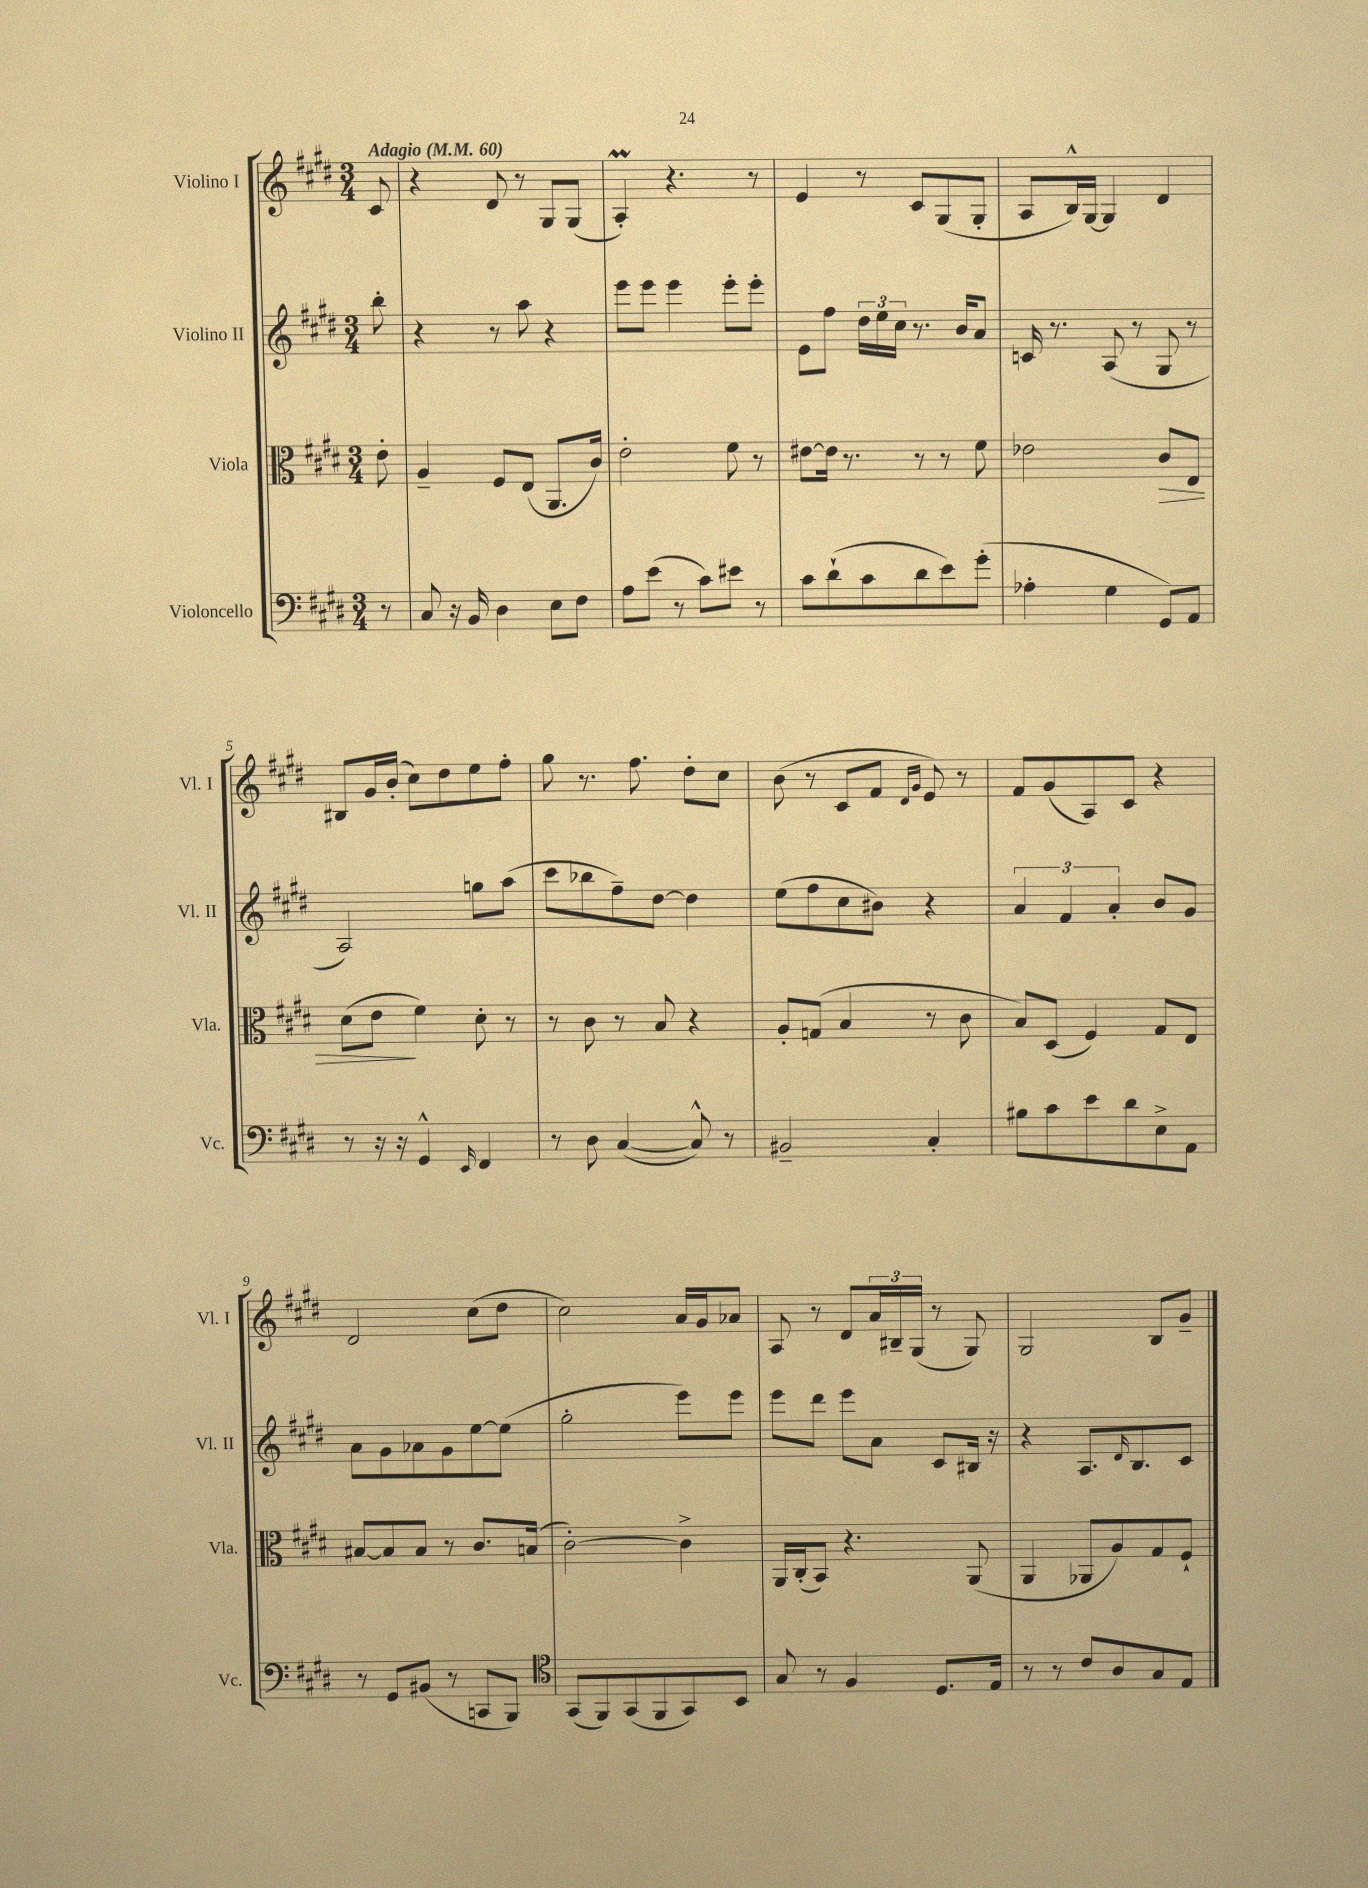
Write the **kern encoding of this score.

**kern	**kern	**kern	**kern
*staff4	*staff3	*staff2	*staff1
*clefF4	*clefC3	*clefG2	*clefG2
*k[f#c#g#d#]	*k[f#c#g#d#]	*k[f#c#g#d#]	*k[f#c#g#d#]
*M3/4	*M3/4	*M3/4	*M3/4
*MM60	*MM60	*MM60	*MM60
8r	8e'	8bb'	8c#
=	=	=	=
8C#	4A~	4r	4r
16r	.	.	.
16BB	.	.	.
4D#	8F#	8r	8d#
.	(8E	8aa	8r
8E	8.AA	4r	8G#
8F#	.	.	(8G#
.	16c#)	.	.
=	=	=	=
8A	2e'	8eee	4A')
(8e	.	8eee	.
8r	.	4eee	4.r
8c#)	.	.	.
8e#	8f#	8eee'	.
8r	8r	8eee'	8r
=	=	=	=
8c#	[8e#	8e	4e
(8d#`	16e#]	8ff#	.
.	8.r	.	.
8c#	.	24dd#	8r
.	.	24ee	.
.	.	24cc#	.
8d#	8r	8.r	8c#
8e)	8r	.	(8G#
.	.	16b	.
(8g#'	8f#	8a	8G#'
=	=	=	=
4A-'	2e-	16c	8A
.	.	8.r	.
.	.	.	16B^^)
.	.	.	[16G#
4G#	.	(8A	4G#]
.	.	8r	.
8GG#)	8c#	8G#	4d#
8AA	8E	8r	.
=	=	=	=
8r	(8d#	2A)	8B#
16r	8e	.	16g#
16r	.	.	(16b'
4GG#^^	4f#)	.	8cc#)
.	.	.	8dd#
16qqEE	.	.	.
4FF#	8d#'	8gg	8ee
.	8r	(8aa	8ff#'
=	=	=	=
8r	8r	8ccc#	8gg#
8D#	8c#	8bb-	8.r
([4C#	8r	8ff#~)	.
.	.	.	8.ff#
.	8B	[8dd#	.
8C#^^])	4r	4dd#]	8dd#'
8r	.	.	8cc#
=	=	=	=
2BB#~	8A'	(8ee	(8b
.	(8G	8ff#	8r
.	4B	8cc#	8c#
.	.	8b#)	8f#
.	.	.	16qqd#
.	.	.	16qqg#
4C#'	8r	4r	8e)
.	8c#	.	8r
=	=	=	=
8B#	8B)	6a	8f#
8c#	(8D#	.	(8g#
.	.	6f#	.
8e	4F#)	.	8A)
.	.	6a'	.
8d#	.	.	8c#
8E^	8G#	8b	4r
8AA	8E	8g#	.
=	=	=	=
8r	[8B#	8a	2d#
8GG#	8B#]	8g#	.
(8BB#	8B#	8a-	.
8r	8r	8g#	.
8CC	8.c#	[8ee	(8cc#
8BBB)	.	(8ee]	8dd#
.	(16B	.	.
=	=	=	=
*clefC4	*	*	*
(8GG#	[2c#')	2gg#'	2cc#)
8FF#)	.	.	.
(8GG#	.	.	.
8FF#	.	.	.
8GG#)	4c#^]	8eee)	16a
.	.	.	16g#
8BB	.	8eee	8a-
=	=	=	=
8G#	16AA	8eee	8A
.	(16C#'	.	.
8r	8BB)	8ddd#	8r
4F#	4.r	8eee	8d#
.	.	8a	24a
.	.	.	24B#~
.	.	.	(24G#
8.D#	.	8c#	8r
.	(8AA	16B#	8G#)
16E	.	16r	.
=	=	=	=
8r	4AA	4r	2G#
8r	.	.	.
8c#	8AA-	8.A	.
8A	8A)	.	.
.	.	16qqd#	.
.	.	8.B	.
8G#	8G#	.	8B
8E	8F#`	8c#	8g#~
==	==	==	==
*-	*-	*-	*-
